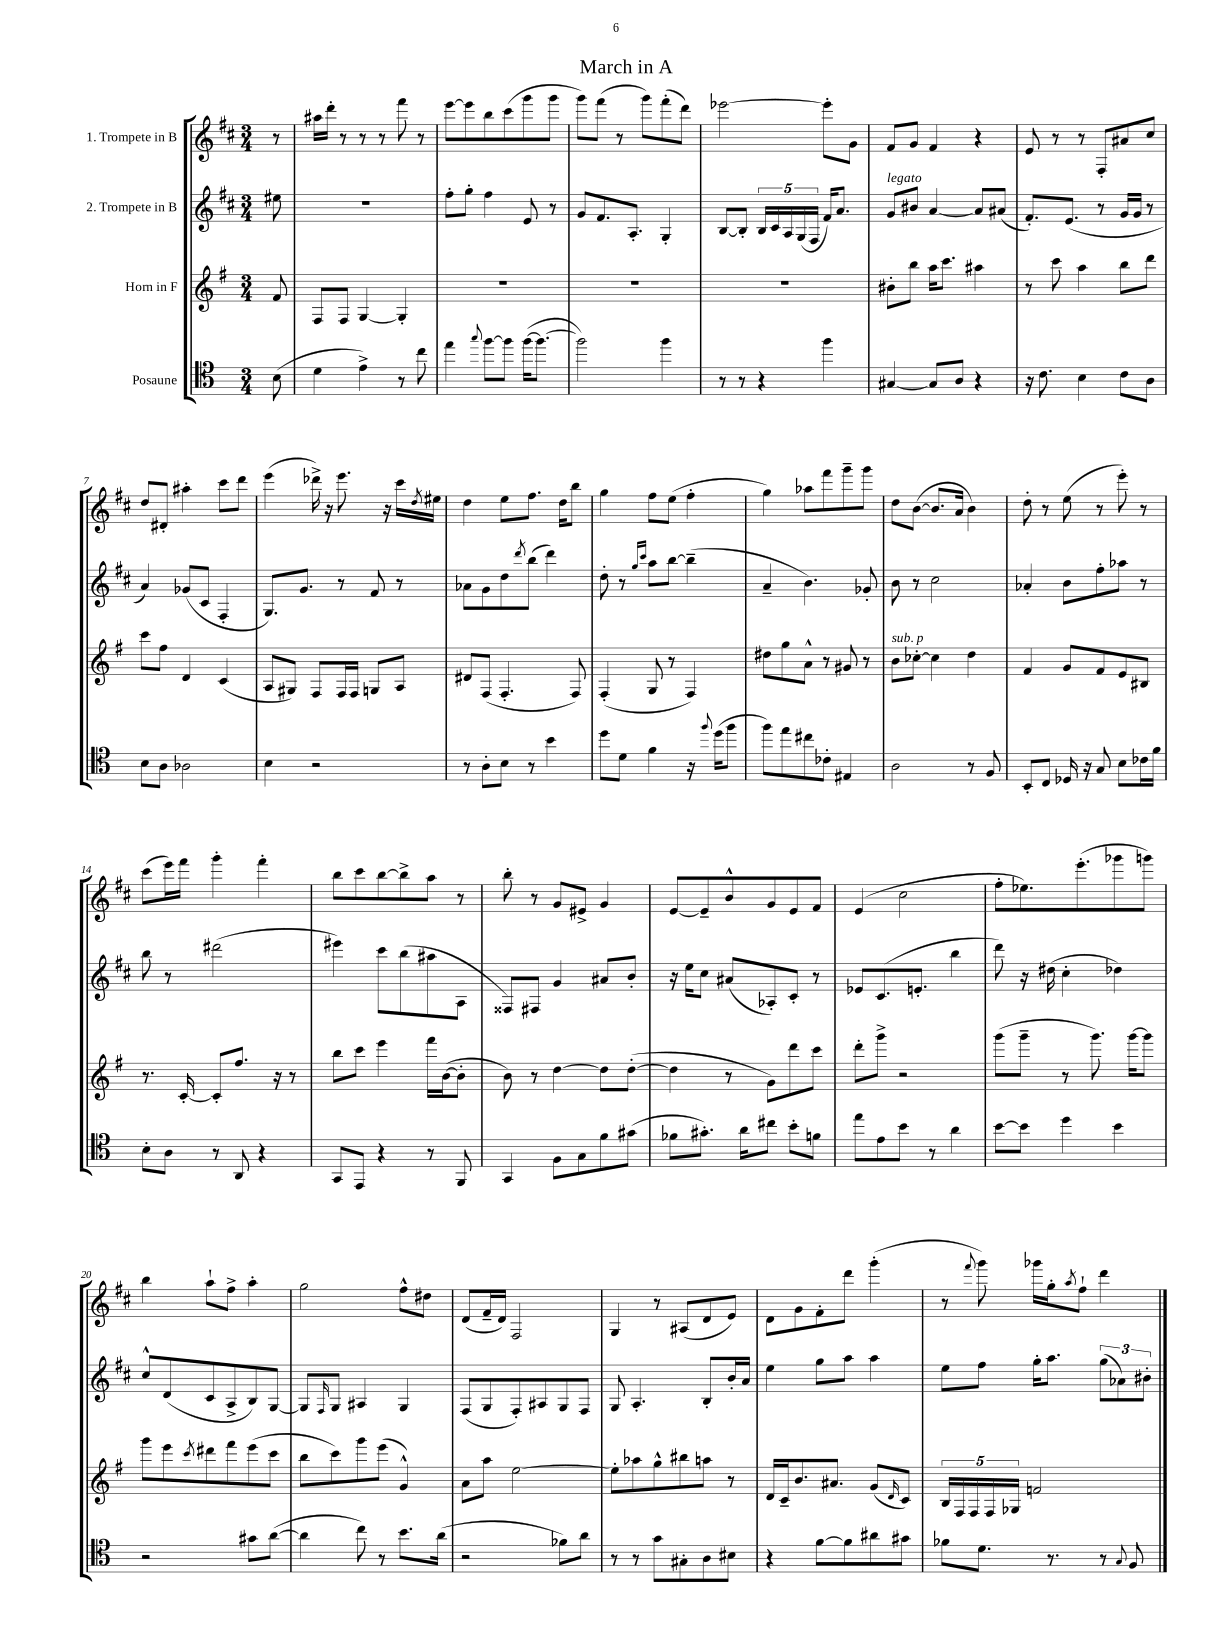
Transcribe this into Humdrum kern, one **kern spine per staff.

**kern	**kern	**kern	**kern
*staff4	*staff3	*staff2	*staff1
*clefC4	*clefG2	*clefG2	*clefG2
*k[]	*k[f#]	*k[f#c#]	*k[f#c#]
*M3/4	*M3/4	*M3/4	*M3/4
(8B	8f#	8ee#	8r
=	=	=	=
4d	8F#	2.r	16aa#
.	.	.	16ddd'
.	8F#	.	8r
4e^)	[4G	.	8r
.	.	.	8r
8r	4G']	.	8fff#
8cc	.	.	8r
=	=	=	=
4ee	2.r	8ff#'	[8eee
.	.	8gg'	8eee]
8qqgg	.	.	.
[8ff	.	4ff#	8bb
8ff]	.	.	(8ccc#
([16ff	.	8e	8ggg
8.ff_	.	.	.
.	.	8r	8ggg
=	=	=	=
2ff])	2.r	8g	8ggg)
.	.	8.f#	(8fff#
.	.	.	8r
.	.	8.A'	.
.	.	.	8ggg)
4ff	.	4G'	(8fff#'
.	.	.	8ddd)
=	=	=	=
8r	2.r	[8B	[2eee-
8r	.	8B']	.
4r	.	20B	.
.	.	20c#	.
.	.	20A	.
.	.	(20G	.
.	.	20F#	.
4ff	.	16f#)	8eee-']
.	.	8.a	.
.	.	.	8g
=	=	=	=
[4G#	8b#'	8g	8f#
.	8bb	8b#	8g
8G#]	16aa	[4a	4f#
.	8.ccc	.	.
8A	.	.	.
4r	4aa#	8a]	4r
.	.	(8a#	.
=	=	=	=
16r	8r	8.f#')	8e
8.c	.	.	.
.	8ccc	.	8r
.	.	(8.e	.
4B	4aa	.	8r
.	.	8r	8F#'
8c	8bb	16g	8a#
.	.	16g	.
8A	8ddd	8r	8cc#
=	=	=	=
8B	8ccc	4a)	8dd
8A	8ff#	.	8d#'
2A-	4d	(8g-	4aa#'
.	.	8c#	.
.	(4c	4F#'	8ccc#
.	.	.	8ddd
=	=	=	=
4B	8A	8.G)	(4eee
.	8G#)	.	.
.	.	8.g	.
2r	8F#	.	16ddd-^)
.	.	.	16r
.	16F#	8r	8.eee
.	16F#	.	.
.	8G	8f#	.
.	.	.	16r
.	8A	8r	16ccc#
.	.	.	8qdd
.	.	.	16ee#
=	=	=	=
8r	8d#	8a-	4dd
8A'	(8F#	8g	.
8B	4.F#'	8dd	8ee
.	.	8qddd	.
8r	.	(8bb	8.ff#
4b	.	4ddd)	.
.	.	.	16dd
.	8F#)	.	8bb
=	=	=	=
8dd	(4F#'	8dd'	4gg
8d	.	8r	.
.	.	16qqgg	.
.	.	16qqccc#	.
4f	8G	8aa	8ff#
.	8r	[8bb	(8ee
16r	4F#)	(4bb~]	4ff#'
8qqff	.	.	.
(16dd	.	.	.
8ff	.	.	.
=	=	=	=
8ff)	8dd#	4a~	4gg)
8ee	8gg	.	.
8cc#	8a^^	4.b)	8aa-
8c-'	8r	.	8fff#
4E#	8g#	.	8ggg~
.	8r	8g-'	8ggg
=	=	=	=
2A	8b	8b	8dd
.	[8cc-'	8r	([8b
.	4cc-]	2cc#	8.b]
.	.	.	16a
8r	4dd	.	4b)
8F	.	.	.
=	=	=	=
8BB'	4f#	4a-'	8dd'
8C	.	.	8r
16D-	8g	8b	(8ee
16r	.	.	.
8G	8f#	8ff#'	8r
8B	8e	8aa-	8eee')
16c-	8B#	8r	8r
16f	.	.	.
=	=	=	=
8B'	8.r	8bb	(8ccc#
8A	.	8r	16eee)
.	[16c'	.	16fff#
8r	8c']	(2ddd#	4ggg'
8AA	8.ff#	.	.
4r	.	.	4fff#'
.	16r	.	.
.	8r	.	.
=	=	=	=
8GG	8bb	4eee#)	8bb
8EE	8ccc	.	8ccc#
4r	4eee	8ccc#	[8bb
.	.	(8bb	8bb^]
8r	16fff#	8aa#	8aa
.	([16b	.	.
8FF	8b']	8A	8r
=	=	=	=
4GG	8b)	8F##)	8bb'
.	8r	8F#	8r
8F	[4dd	4g	8g
8G	.	.	8e#^
8f	8dd]	8a#	4g
(8g#	([8dd'	8b'	.
=	=	=	=
8f-	4dd]	16r	[8e
.	.	16ee	.
8.g#')	.	8cc#	8e~]
.	8r	(8a#	8b^^
16a	.	.	.
8cc#	8g)	8A-')	8g
8b'	8ddd	8c#'	8e
8f	8ccc	8r	8f#
=	=	=	=
8ee	8ddd'	8e-	(4e
8e	8ggg^	(8.c#	.
8b	2r	.	2cc#
.	.	8.e'	.
8r	.	.	.
4a	.	4bb	.
=	=	=	=
[8b	(8ggg	8ddd)	8ff#'
8b]	8ggg~	16r	8.ee-)
.	.	(16dd#	.
4dd	8r	4cc#'	.
.	.	.	(8.eee'
.	8.ggg)	.	.
4b	.	4dd-)	8ggg-
.	[16ggg	.	.
.	8ggg]	.	8ggg)
=	=	=	=
2r	8ggg	8cc#^^	4bb
.	8eee	(8d	.
.	8qccc	.	.
.	8ddd#	8c#	8aa`
.	8fff#	8A^	8ff#^
8g#	(8eee	8B)	4aa'
([8a	8ccc	[8G	.
=	=	=	=
4a]	8bb	8G]	2gg
.	.	16qqF#	.
.	8ccc)	8G	.
8cc)	8ggg	4A#	.
8r	(8eee	.	.
8.b	4g^^)	4G	8ff#^^
.	.	.	8dd#
(16a	.	.	.
=	=	=	=
2r	8a	(8F#	(8d
.	8aa	8G	16f#~
.	.	.	16d)
.	[2ee	8F#')	2F#
.	.	8A#	.
8f-)	.	8G	.
8a	.	8F#	.
=	=	=	=
8r	8ee']	8G	4G
8r	8aa-	4.A'	.
8g	8gg^^	.	8r
8G#'	8bb#	.	(8A#
8A	8aa	8B'	8d
8B#	8r	16b'	8e)
.	.	16a	.
=	=	=	=
4r	16d	4ee	8d
.	16c~	.	.
.	8.b	.	8g
[8f	.	8gg	8f#'
.	8.a#	.	.
8f]	.	8aa	8ddd
8a#	(8g	4aa	(4ggg'
.	16qqd	.	.
8g#	8c)	.	.
=	=	=	=
8f-	20B	8ee	8r
.	20F#	.	.
.	20F#	.	.
.	.	.	8qqfff#
8.d	.	8ff#	8ggg)
.	20F#	.	.
.	20G-	.	.
.	2f	16gg'	16ggg-
8.r	.	8.aa	16gg'
.	.	.	8qaa
.	.	.	8ff#`
8r	.	(12gg	4ddd
.	.	12a-)	.
8qqG	.	.	.
8F	.	.	.
.	.	12b#'	.
==	==	==	==
*-	*-	*-	*-
